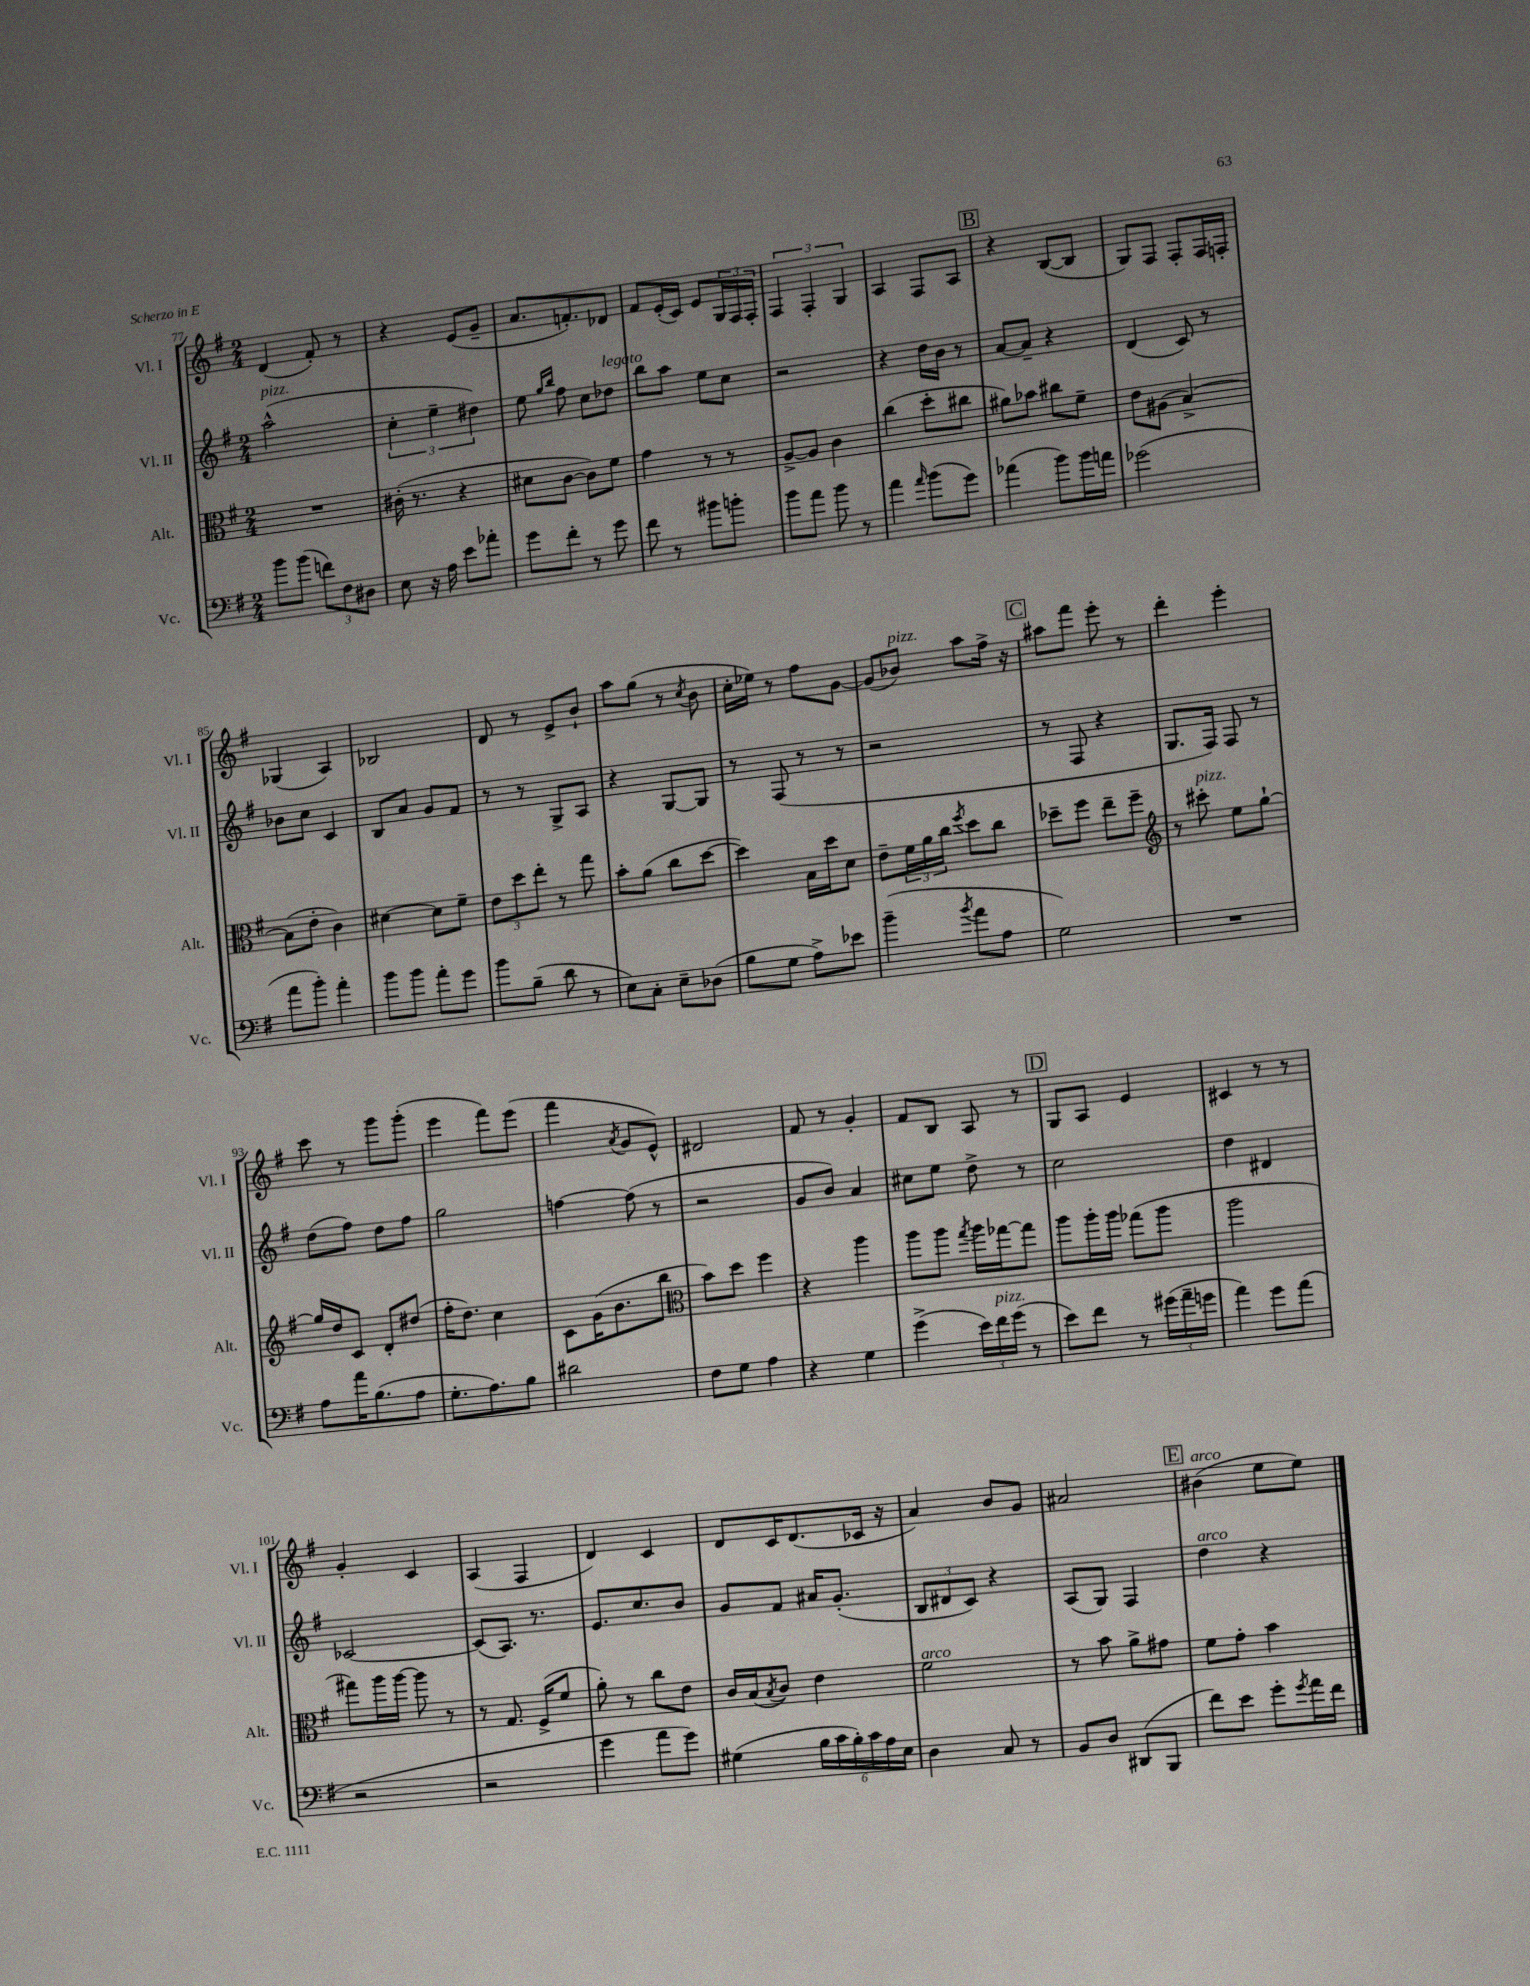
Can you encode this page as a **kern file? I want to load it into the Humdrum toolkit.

**kern	**kern	**kern	**kern
*staff4	*staff3	*staff2	*staff1
*clefF4	*clefC3	*clefG2	*clefG2
*k[f#]	*k[f#]	*k[f#]	*k[f#]
*M2/4	*M2/4	*M2/4	*M2/4
8b	2r	(2aa^^	(4d
(8b	.	.	.
12f)	.	.	8f#')
12F#	.	.	.
.	.	.	8r
12D#	.	.	.
=	=	=	=
8E	(16c#'	6cc'	4r
.	8.r	.	.
16r	.	.	.
.	.	6ee~	.
16A	.	.	.
8e	4r	.	(8e
.	.	6dd#)	.
8a-'	.	.	8g~
=	=	=	=
8g	8d#	8ee	8.a
.	.	16qqgg	.
.	.	16qqbb	.
8f#'	[8c	8ff#	.
.	.	.	8.f')
8r	8c])	8cc	.
8g	8f#	8dd-	8d-
=	=	=	=
8f#	4g	8bb	8f#
8r	.	8aa	(16e'
.	.	.	16c)
8b#	8r	8ee	8e
8b'	8r	8cc	24G
.	.	.	24F#
.	.	.	24F#'
=	=	=	=
8b	[8A^	2r	6F#
8a	8A]	.	.
.	.	.	6F#'
8b	4c	.	.
.	.	.	6G
8r	.	.	.
=	=	=	=
4a	(4cc	4r	4A
16qqa	.	.	.
(8b	8dd'	16dd	8F#
.	.	16b	.
8g)	8cc#	8r	8A
=	=	=	=
(4a-	8a#)	[8a	4r
.	8b-	8a~]	.
8b)	8cc#	4r	([8B
16b	8f#~	.	8B]
16a	.	.	.
=	=	=	=
(2g-	8e	(4d	8G)
.	(8A#	.	8F#
.	[4B^)	8c)	8F#'
.	.	8r	16F#
.	.	.	16F'
=	=	=	=
8a	(8B]	8b-	(4G-
8b')	8e'	8cc	.
4a'	4c)	4c	4A)
=	=	=	=
8b	[4d#	8B	2B-
8b	.	8a	.
8a'	8d#]	8g	.
8g	8f#~	8f#	.
=	=	=	=
8b	12e	8r	8d
.	12dd	.	.
(8B~	.	8r	8r
.	12ee'	.	.
8d	8r	8G^	8e^
8r	8gg	8A	8b`
=	=	=	=
8E)	8b'	4r	8aa
8C'	(8a	.	(8gg
8E~	8cc	[8G	8r
.	.	.	8qcc
(8D-	[8dd	8G]	8b
=	=	=	=
8B	4dd])	8r	16cc'
.	.	.	16ee-)
8G	.	(8F#	8r
8A^)	16B	8r	8ff#
.	16dd	.	.
8e-	8d	8r	[8g
=	=	=	=
(4b~	8e~	2r	(8g]
.	24f#	.	8b-)
.	24a	.	.
.	24cc	.	.
8qb	8qff#	.	.
8a	8dd	.	8aa
8A	8cc	.	16ff#^
.	.	.	16r
=	=	=	=
2G)	8dd-~	8r	8aa#
.	8ff#	8F#	8fff#
.	8ee~	4r	8eee'
.	8ff#~	.	8r
=	=	=	=
*	*clefG2	*	*
2r	8r	8.G	4ddd'
.	8ccc#'	.	.
.	.	16F#)	.
.	8ee	8F#	4eee'
.	[8gg`	8r	.
=	=	=	=
8A	16gg]	(8dd	8ccc
.	16dd	.	.
16a	8c	8ff#)	8r
(8.B	.	.	.
.	8d'	8dd	8ggg
8A	(8dd#	8ff#	(8ggg'
=	=	=	=
8.G'	16ff#'	2gg	4eee
.	8.dd)	.	.
8.A)	.	.	.
.	4cc	.	8fff#)
8B	.	.	(8eee
=	=	=	=
2d#	8c	[4ff	4fff#
.	(16g	.	.
.	8.b	.	.
.	.	.	8qa
.	.	(8ff]	8g
.	8bb	8r	8e^^)
=	=	=	=
*	*clefC3	*	*
8F#	8b)	2r	2d#
8G	8dd	.	.
4A	4ff#	.	.
=	=	=	=
4r	4r	8g	8f#
.	.	8b)	8r
4G	4aa	4a	4g'
=	=	=	=
(4g^	8aa	8cc#	8f#
.	8aa	8ee	8B
.	8qgg	.	.
24e)	16aa	8dd^	8A
24f#	.	.	.
.	[16gg-	.	.
(24g	.	.	.
8r	8gg-]	8r	8r
=	=	=	=
8e)	8aa	2cc	8G
8f#	16aa'	.	8A
.	16aa	.	.
8r	(8gg-	.	4e
(24g#	8aa	.	.
24a~	.	.	.
24g	.	.	.
=	=	=	=
4a)	2aa	4dd	4c#
8g	.	4d#	8r
(8a	.	.	8r
=	=	=	=
2r	8gg#)	[2c-	4g'
.	16aa	.	.
.	[16aa	.	.
.	8aa]	.	4c
.	8r	.	.
=	=	=	=
2r	8r	(8c-]	(4A
.	8.G	8.A)	.
.	.	.	4F#
.	(16F#^	8.r	.
.	8f#	.	.
=	=	=	=
4g	8a')	8.e	4d)
.	8r	.	.
.	.	8.cc	.
8a	8cc	.	4c
8g)	8e	8b	.
=	=	=	=
(4G#	16c	8g	8d
.	(16B	.	.
.	8qB	.	.
.	8c)	8f#	16c
.	.	.	(8.d
24B	4e	16a#	.
24c	.	.	.
.	.	(8.g'	.
24B')	.	.	.
24c	.	.	16c-
24A	.	.	.
.	.	.	16r
24E	.	.	.
=	=	=	=
4D	2f#	12B	4a)
.	.	12d#	.
.	.	12c)	.
8C	.	4r	8b
8r	.	.	8g
=	=	=	=
8BB	8r	(8A	2a#
8D	8b	8G)	.
(8DD#	8a^	4F#	.
8BBB	8g#	.	.
=	=	=	=
8f#)	8f#	4dd	(4b#
8e	8g'	.	.
8g'	4b	4r	8ee
8qg	.	.	.
16a	.	.	8ee)
16f#	.	.	.
==	==	==	==
*-	*-	*-	*-
